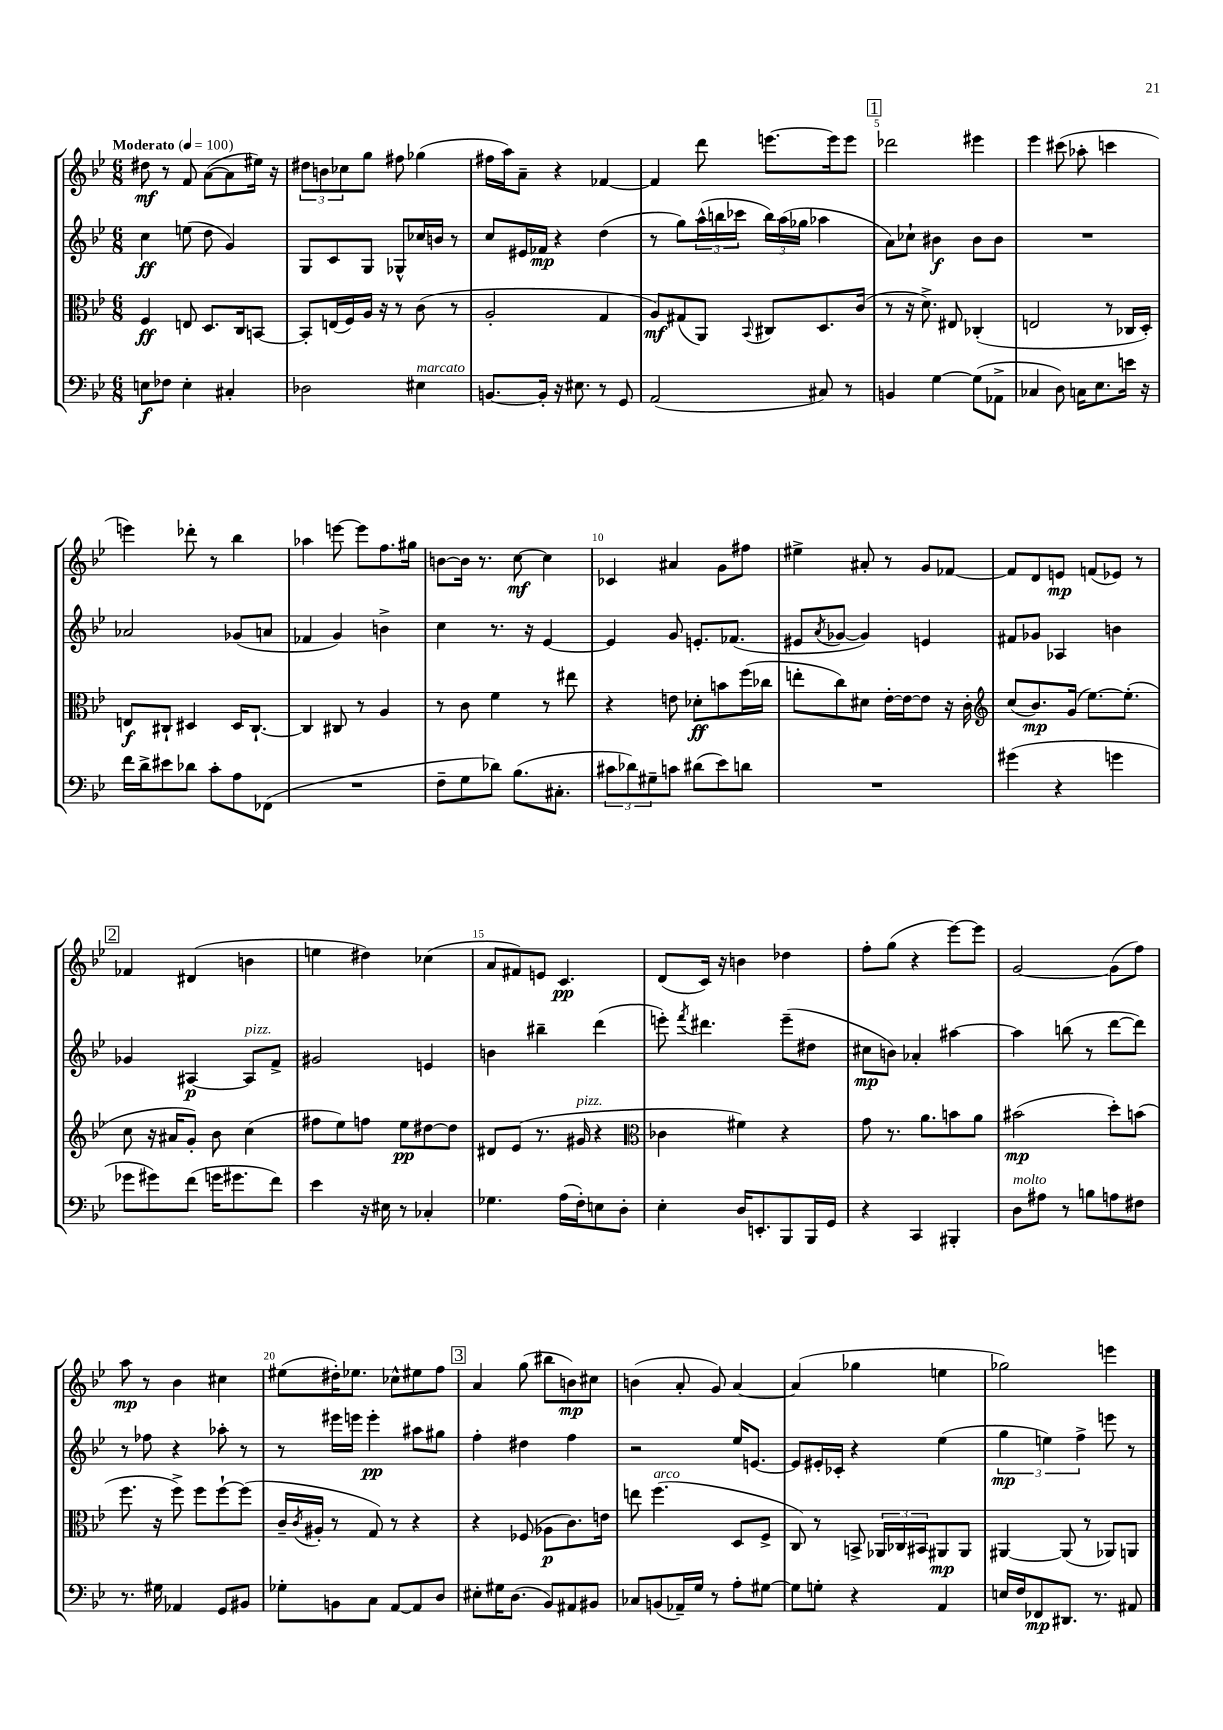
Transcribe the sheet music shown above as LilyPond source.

<<
\new StaffGroup <<
\new Staff = "s0" {
    \clef treble \key bes \major \numericTimeSignature \time 6/8 \tempo "Moderato" 4 = 100
    dis''8\mf r8 f'8 a'8~( a'8 eis''16) r16 |
    \tuplet 3/2 { dis''8 b'8 ces''8 } g''8 fis''8 ges''4( |
    fis''16 a''16) a'8-- r4 fes'4~ |
    fes'4 d'''8 e'''8.~ e'''16 e'''8 |
    \mark \markup { \box "1" } des'''2 eis'''4 |
    ees'''4 cis'''8( aes''8-. c'''4 |
    e'''4) des'''8-. r8 bes''4 |
    aes''4 e'''8~ e'''8 f''8. gis''16 |
    b'8~ b'16 r8. c''8~\mf c''4 |
    ces'4 ais'4 g'8 fis''8 |
    eis''4-> ais'8-. r8 g'8 fes'8~ |
    fes'8 d'8 e'8\mp f'8( ees'8) r8 |
    \mark \markup { \box "2" } fes'4 dis'4( b'4 |
    e''4 dis''4) ces''4( |
    a'8 fis'8) e'8 c'4.\pp |
    d'8( c'16) r16 b'4 des''4 |
    f''8-. g''8( r4 ees'''8~) ees'''8 |
    g'2~ g'8( f''8) |
    a''8\mp r8 bes'4 cis''4 |
    eis''8( dis''16-.) ees''8. ces''8-^ eis''8 f''8 |
    \mark \markup { \box "3" } a'4 g''8( bis''8 b'8\mp) cis''8 |
    b'4( a'8-. g'8) a'4~ |
    a'4( ges''4 e''4 |
    ges''2) e'''4 \bar "|." |
}
\new Staff = "s1" {
    \clef treble \key bes \major \numericTimeSignature \time 6/8
    c''4\ff e''8( d''8 g'4) |
    g8 c'8 g8 ges8-^ ces''16 b'16 r8 |
    c''8 eis'16 fes'16\mp r4 d''4( |
    r8 g''8) \tuplet 3/2 { a''16-^( b''16 ces'''16 } \tuplet 3/2 { b''16) a''16( ges''16 } aes''4 |
    \mark \markup { \box "1" } a'8) ces''8-! bis'4\f bis'8 bis'8 |
    R2. |
    aes'2 ges'8( a'8 |
    fes'4 g'4) b'4-> |
    c''4 r8. r16 ees'4~ |
    ees'4 g'8 e'8.-. fes'8.( |
    eis'8 \acciaccatura { a'8 } ges'8~ ges'4) e'4 |
    fis'8 ges'8 aes4 b'4 |
    \mark \markup { \box "2" } ges'4 ais4~\p ais8^\markup { \italic "pizz." } f'8-> |
    gis'2 e'4 |
    b'4 bis''4-- d'''4( |
    e'''8-.) \acciaccatura { f'''8 } dis'''4. e'''8--( dis''8 |
    cis''8\mp b'8) aes'4-. ais''4~ |
    ais''4 b''8( r8 d'''8~ d'''8) |
    r8 fes''8 r4 aes''8-. r8 |
    r8 eis'''16 e'''16 e'''4-.\pp ais''8 gis''8 |
    \mark \markup { \box "3" } f''4-. dis''4 f''4 |
    r2 ees''16 e'8.~ |
    e'8 eis'16-. ces'16-. r4 ees''4( |
    \tuplet 3/2 { g''4\mp e''4) f''4-> } e'''8 r8 \bar "|." |
}
\new Staff = "s2" {
    \clef alto \key bes \major \numericTimeSignature \time 6/8
    f4\ff e8 d8. c16 b,8~ |
    b,8-. e16( f16) a16 r16 r8 c'8( r8 |
    a2-. g4 |
    a8\mf) gis8( a,8) \appoggiatura { bes,8 } cis8 d8. c'16( |
    \mark \markup { \box "1" } r8 r16 d'8.->) eis8 ces4-.( |
    e2 r8 ces16 d16-.) |
    e8\f cis8-! dis4 dis16 cis8.~-! |
    cis4 cis8 r8 a4 |
    r8 c'8 f'4 r8 eis''8 |
    r4 e'8 des'8-.\ff b'8 f''16( ces''16 |
    e''8-. c''8) dis'8 ees'16~-. ees'16~ ees'8 r16 c'16-. |
    \clef treble c''8( bes'8.\mp) g'16( ees''8.~) ees''8.-.( |
    \mark \markup { \box "2" } c''8 r16 ais'16 g'8-.) bes'8 c''4( |
    fis''8 ees''8) f''8 ees''8\pp dis''8~ dis''8 |
    dis'8 ees'8( r8. gis'16^\markup { \italic "pizz." } r4 |
    \clef alto ces'4 fis'4) r4 |
    g'8 r8. a'8. b'8 a'8 |
    bis'2\mp( d''8-.) b'8( |
    f''8. r16 f''8->) f''8 f''8~-! f''8( |
    c'16-- \acciaccatura { c'8 } ais16-. r8 g8) r8 r4 |
    \mark \markup { \box "3" } r4 fes8( aes8\p c'8.) e'16 |
    e''8 f''4.^\markup { \italic "arco" }( d8 f8-> |
    c8) r8 b,8-> \tuplet 3/2 { aes,16 ces16 bis,16 } ais,8\mp ais,8 |
    ais,4~ ais,8( r8 aes,8) a,8 \bar "|." |
}
\new Staff = "s3" {
    \clef bass \key bes \major \numericTimeSignature \time 6/8
    e8\f fes8 e4-. cis4-. |
    des2 eis4^\markup { \italic "marcato" } |
    b,8.~ b,16-. r16 eis8. r8 g,8 |
    a,2( cis8) r8 |
    \mark \markup { \box "1" } b,4 g4~ g8( aes,8-> |
    ces4 d8) c16 ees8. e'16 r16 |
    f'16 d'16-> eis'8 des'8 c'8-. a8 fes,8( |
    R2. |
    f8-- g8 des'8) bes8.( cis8.-. |
    \tuplet 3/2 { cis'8 des'8) gis8-- } c'8 dis'8( ees'8) d'8 |
    R2. |
    gis'4( r4 g'4 |
    \mark \markup { \box "2" } ges'8 gis'8) f'8( g'16 gis'8. f'8) |
    ees'4 r16 eis16 r8 ces4-. |
    ges4. a16( f16-.) e8 d8-. |
    ees4-. d16 e,8.-. bes,,8 bes,,16 g,16 |
    r4 c,4 bis,,4-. |
    d8^\markup { \italic "molto" } ais8 r8 b8 a8 fis8 |
    r8. gis16 aes,4 g,8 bis,8 |
    ges8-. b,8 c8 a,8~ a,8 d8 |
    \mark \markup { \box "3" } eis8-. gis16 d8.( bes,8) ais,8 bis,8 |
    ces8 b,8( aes,16--) g16 r8 a8-. gis8~ |
    gis8 g8-. r4 a,4 |
    e16 f16 fes,8\mp dis,8. r8. ais,8 \bar "|." |
}
>>
>>
\layout { \context { \Score \override BarNumber.break-visibility = ##(#f #t #t) barNumberVisibility = #(every-nth-bar-number-visible 5) } }
